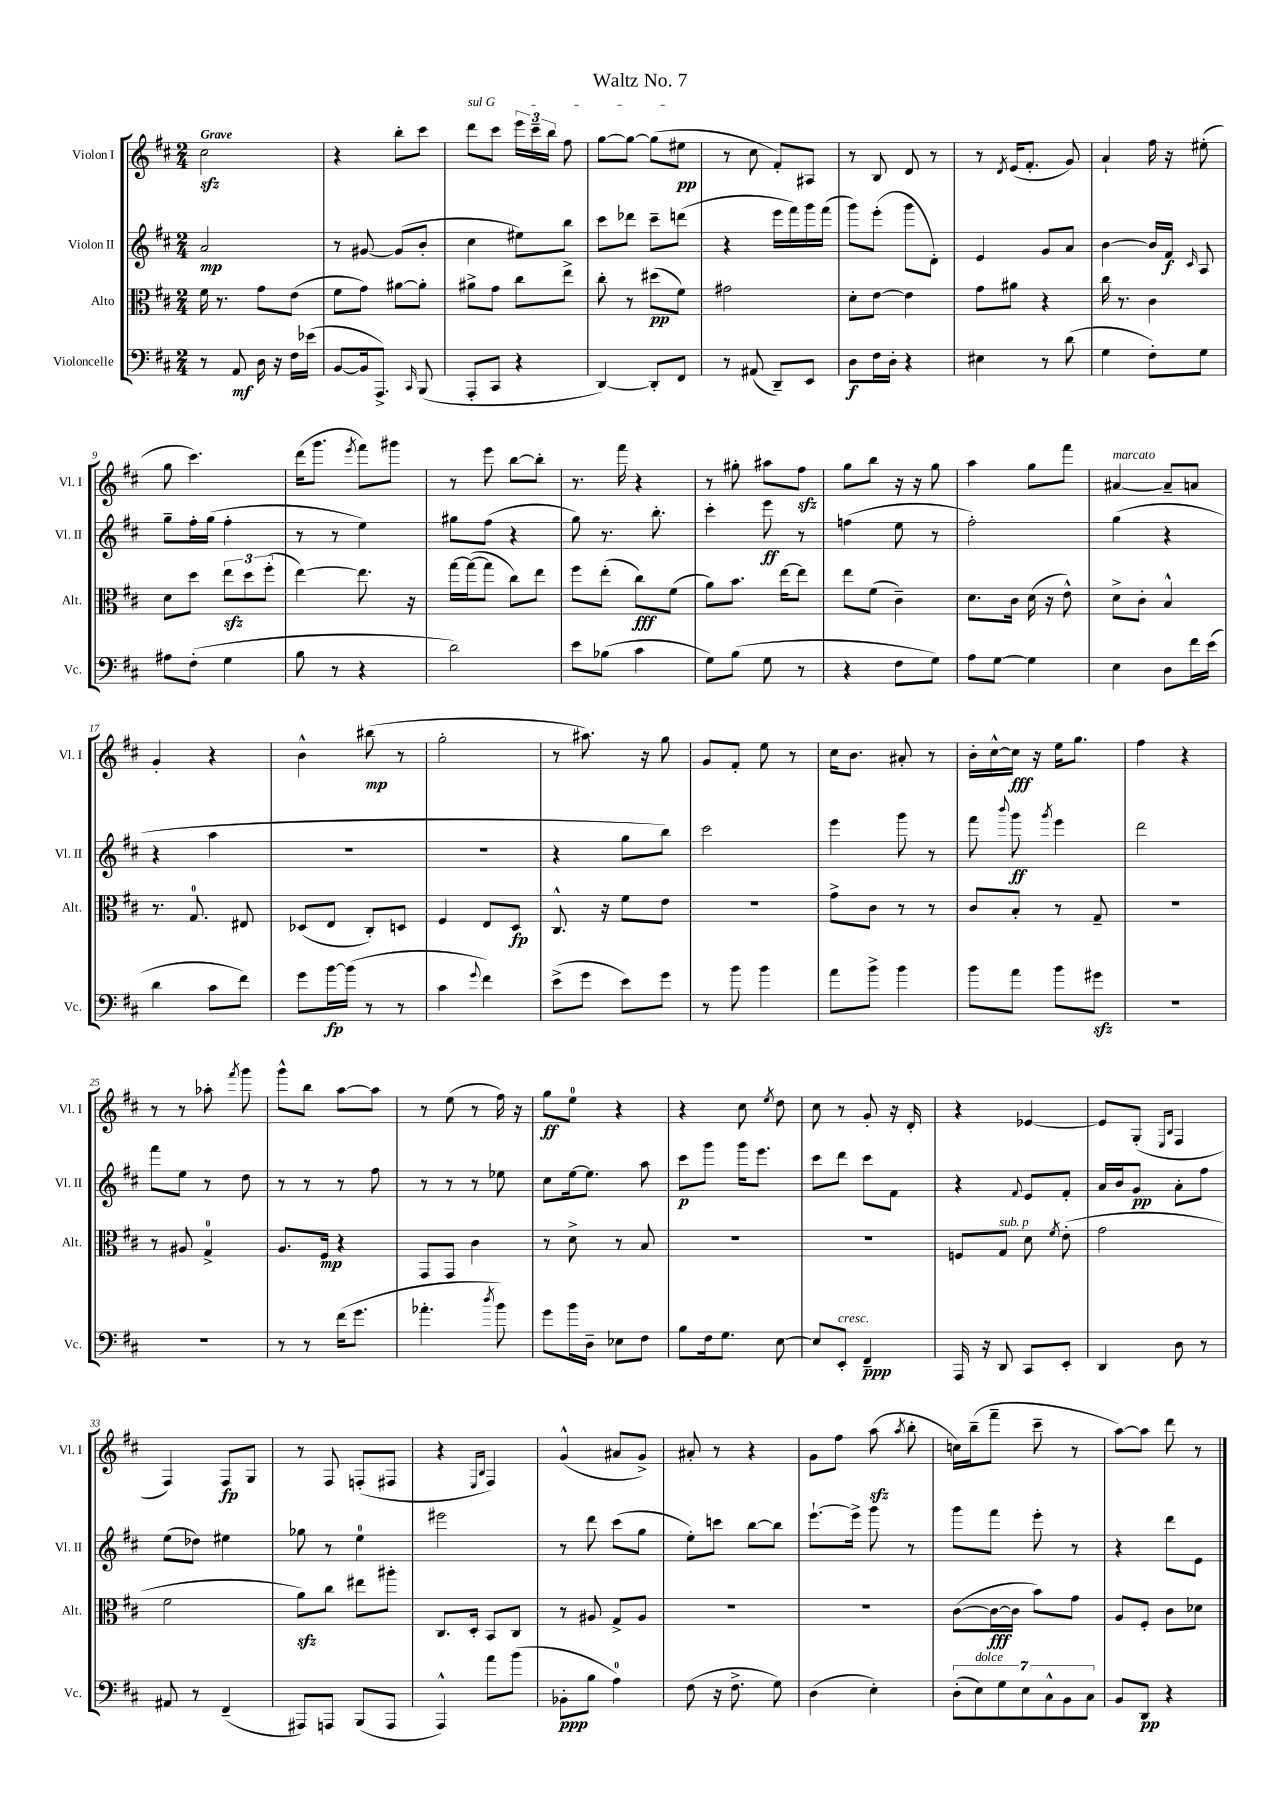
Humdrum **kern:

**kern	**kern	**kern	**kern
*staff4	*staff3	*staff2	*staff1
*clefF4	*clefC3	*clefG2	*clefG2
*k[f#c#]	*k[f#c#]	*k[f#c#]	*k[f#c#]
*M2/4	*M2/4	*M2/4	*M2/4
8r	16f#	2a	2cc#
.	8.r	.	.
8AA	.	.	.
16D	8g	.	.
16r	.	.	.
16F#	(8e	.	.
(16e-	.	.	.
=	=	=	=
[8BB	8f#	8r	4r
16BB]	8g)	[8g#	.
8.AAA^)	.	.	.
.	[8a#	(8g#]	8bb'
16qqCC#	.	.	.
(8BBB	8a#']	8b'	8ccc#
=	=	=	=
8AAA'	8a#^	4cc#	8ddd
8CC#	8g	.	8ccc#
4r	8cc#	8ee#)	24eee
.	.	.	24ccc#~
.	.	.	24bb
.	8ee^	8bb	8ff#
=	=	=	=
[4DD)	8cc#'	8ccc#	[8gg
.	8r	8ddd-	8gg_
8DD']	(8dd#	8ccc#~	(8gg]
8FF#	8f#)	(8ddd	8ee#
=	=	=	=
8r	2g#	4r	8r
(8AA#	.	.	8cc#
8DD~)	.	16eee	8f#')
.	.	16fff#)	.
8EE	.	16ggg	8A#
.	.	(16fff#	.
=	=	=	=
8D	8d'	8ggg)	8r
16F#	[8e	(8eee'	8B
16D'	.	.	.
4r	4e]	8ggg	8d
.	.	8d')	8r
=	=	=	=
4E#	8g	4e	8r
.	.	.	8qd
.	8a#	.	(16e
.	.	.	8.f#'
8r	4r	8g	.
(8d	.	8a	8g)
=	=	=	=
4G	16cc#	[4b	4a`
.	8.r	.	.
8F#')	4c#	16b]	16ff#
.	.	16f#	16r
.	.	16qqc#	.
8G	.	8A	(8ee#'
=	=	=	=
8A#	8d	8gg~	8gg
(8F#'	8dd	16ff#'	4.ccc#)
.	.	(16gg	.
4G	12ee	4ff#'	.
.	12dd	.	.
.	(12ff#'	.	.
=	=	=	=
8B	[4ee)	8r	(16ddd
.	.	.	8.ggg
8r	.	8r	.
.	.	.	8qeee
4r	8.ee]	4ee)	8fff#)
.	.	.	8ggg#
.	16r	.	.
=	=	=	=
2d)	[16gg	8gg#	8r
.	(16gg_	.	.
.	8gg]	(8ff#	8eee
.	8cc#)	4r	[8bb
.	8ee	.	8bb']
=	=	=	=
8e	8ff#	8gg)	8.r
(8B-	(8ee'	8.r	.
.	.	.	16fff#
4c#	8cc#)	.	4r
.	.	8.bb'	.
.	(8f#	.	.
=	=	=	=
8G)	8a)	4ccc#'	8r
(8B	8.b	.	8gg#'
8G	.	8eee	8aa#
.	[16ee	.	.
8r	8ee]	8r	8ff#
=	=	=	=
4r	8ee	(4ff	8gg
.	(8f#	.	8bb
8F#	4c#~)	8ee	16r
.	.	.	16r
8G)	.	8r	8gg
=	=	=	=
8A	8.d	2ff#')	4aa
[8G	.	.	.
.	16c#	.	.
4G]	(16d	.	8gg
.	16r	.	.
.	8e^^)	.	8fff#
=	=	=	=
4E	8d^	(4gg	[4a#
.	8c#'	.	.
8D	4B^^	4r	8a#~]
16f#	.	.	8a
(16e	.	.	.
=	=	=	=
4d	8.r	4r	4g'
.	8.G	.	.
8c#	.	4aa	4r
8f#)	8E#	.	.
=	=	=	=
8g	(8D-	2r	4b^^
[16b	8E	.	.
(16b]	.	.	.
8r	8C#')	.	(8bb#
8r	8D	.	8r
=	=	=	=
4c#	4F#	2r	2gg'
8qqg	.	.	.
4f#)	8E	.	.
.	8D	.	.
=	=	=	=
(8e^	8.C#^^	4r	8r
8g	.	.	8.aa#)
.	16r	.	.
8e)	8f#	8gg	.
.	.	.	16r
8g	8e	8bb)	8gg
=	=	=	=
8r	2r	2ccc#	8g
8b	.	.	8f#'
4b	.	.	8ee
.	.	.	8r
=	=	=	=
8a	8g^	4eee	16cc#
.	.	.	8.b
8b^	8c#	.	.
4b	8r	8ggg	8a#'
.	8r	8r	8r
=	=	=	=
8b	8c#	8fff#	16b'
.	.	.	[16cc#^^
.	.	8qqbbb	.
8a	8B'	8ggg	16cc#]
.	.	.	16r
.	.	8qggg	.
8b	8r	4eee	16ee
.	.	.	8.gg
8g#	8G~	.	.
=	=	=	=
2r	2r	2ddd	4ff#
.	.	.	4r
=	=	=	=
2r	8r	8fff#	8r
.	8A#	8ee	8r
.	4G^	8r	8aa-'
.	.	.	8qfff#
.	.	8dd	8ggg
=	=	=	=
8r	8.A	8r	8ggg^^
8r	.	8r	8bb
.	16F#	.	.
(16f#	4r	8r	[8aa
8.g	.	.	.
.	.	8ff#	8aa]
=	=	=	=
4.a-'	8GG	8r	8r
.	8GG	8r	(8ee
.	4c#	8r	8r
8qdd	.	.	.
8b)	.	8ee-	16ff#)
.	.	.	16r
=	=	=	=
8g	8r	8cc#	8gg
16b	8d^	[16ee	8ee
16D~	.	8.ee]	.
8E-	8r	.	4r
8F#	8B	8aa	.
=	=	=	=
8B	2r	8ccc#	4r
16F#	.	8ggg	.
8.G	.	.	.
.	.	16ggg	8cc#
.	.	8.eee	.
.	.	.	8qee
[8E	.	.	8dd
=	=	=	=
8E]	2r	8ccc#	8cc#
8EE'	.	8ddd	8r
4FF#~	.	8ccc#	8g'
.	.	8f#	16r
.	.	.	16d'
=	=	=	=
16AAA	8F	4r	4r
16r	.	.	.
8DD	8G	.	.
.	.	8qqf#	.
8CC#	8d	8e	[4e-
.	8qf#	.	.
8EE'	(8e'	8f#'	.
=	=	=	=
4DD	2g	16a	8e-]
.	.	16b	.
.	.	8g	(8G'
.	.	.	16qqE
.	.	.	16qqB
8D	.	8a'	4F#
8r	.	8ff#	.
=	=	=	=
8AA#	2f#	(8ee	4F#)
8r	.	8dd-)	.
(4FF#~	.	4ee#	8F#
.	.	.	8G
=	=	=	=
8AAA#)	8a)	8gg-	8r
8AAA	8cc#	8r	8F#
(8BBB	8ee#	4ee	(8F'
8AAA	8aa#'	.	8F#
=	=	=	=
4AAA^^)	8.C#	2eee#	4r
.	16D'	.	.
.	.	.	16qqE
.	.	.	16qqB
8a	8BB	.	4F#)
(8b	8C#	.	.
=	=	=	=
8BB-'	8r	8r	(4g^^
8B	8A#	8ddd	.
4A)	8G^	(8ccc#	8a#
.	8A#	8gg	8g^)
=	=	=	=
(8F#	2r	8ee')	8a#'
16r	.	8ccc	8r
8.F#^	.	.	.
.	.	[8bb	4r
8G)	.	8bb]	.
=	=	=	=
(4D	2r	[8.eee`	8g
.	.	.	8ff#
.	.	16eee^]	.
4E')	.	8ggg	(8aa
.	.	.	8qaa
.	.	8r	8bb'
=	=	=	=
(14D'	([8c#	8ggg	16cc)
.	.	.	(16bb~
14E)	.	.	.
.	16c#_	8fff#	8fff#~
14G	.	.	.
.	16c#]	.	.
14E	.	.	.
.	8b)	8eee'	8ccc#~
14C#^^	.	.	.
14BB	.	.	.
.	8g	8r	8r
14C#	.	.	.
=	=	=	=
8BB	8A	4r	[8aa)
8DD	8F#'	.	8aa]
4r	8c#	8ddd	8ddd
.	8d-	8e	8r
==	==	==	==
*-	*-	*-	*-
